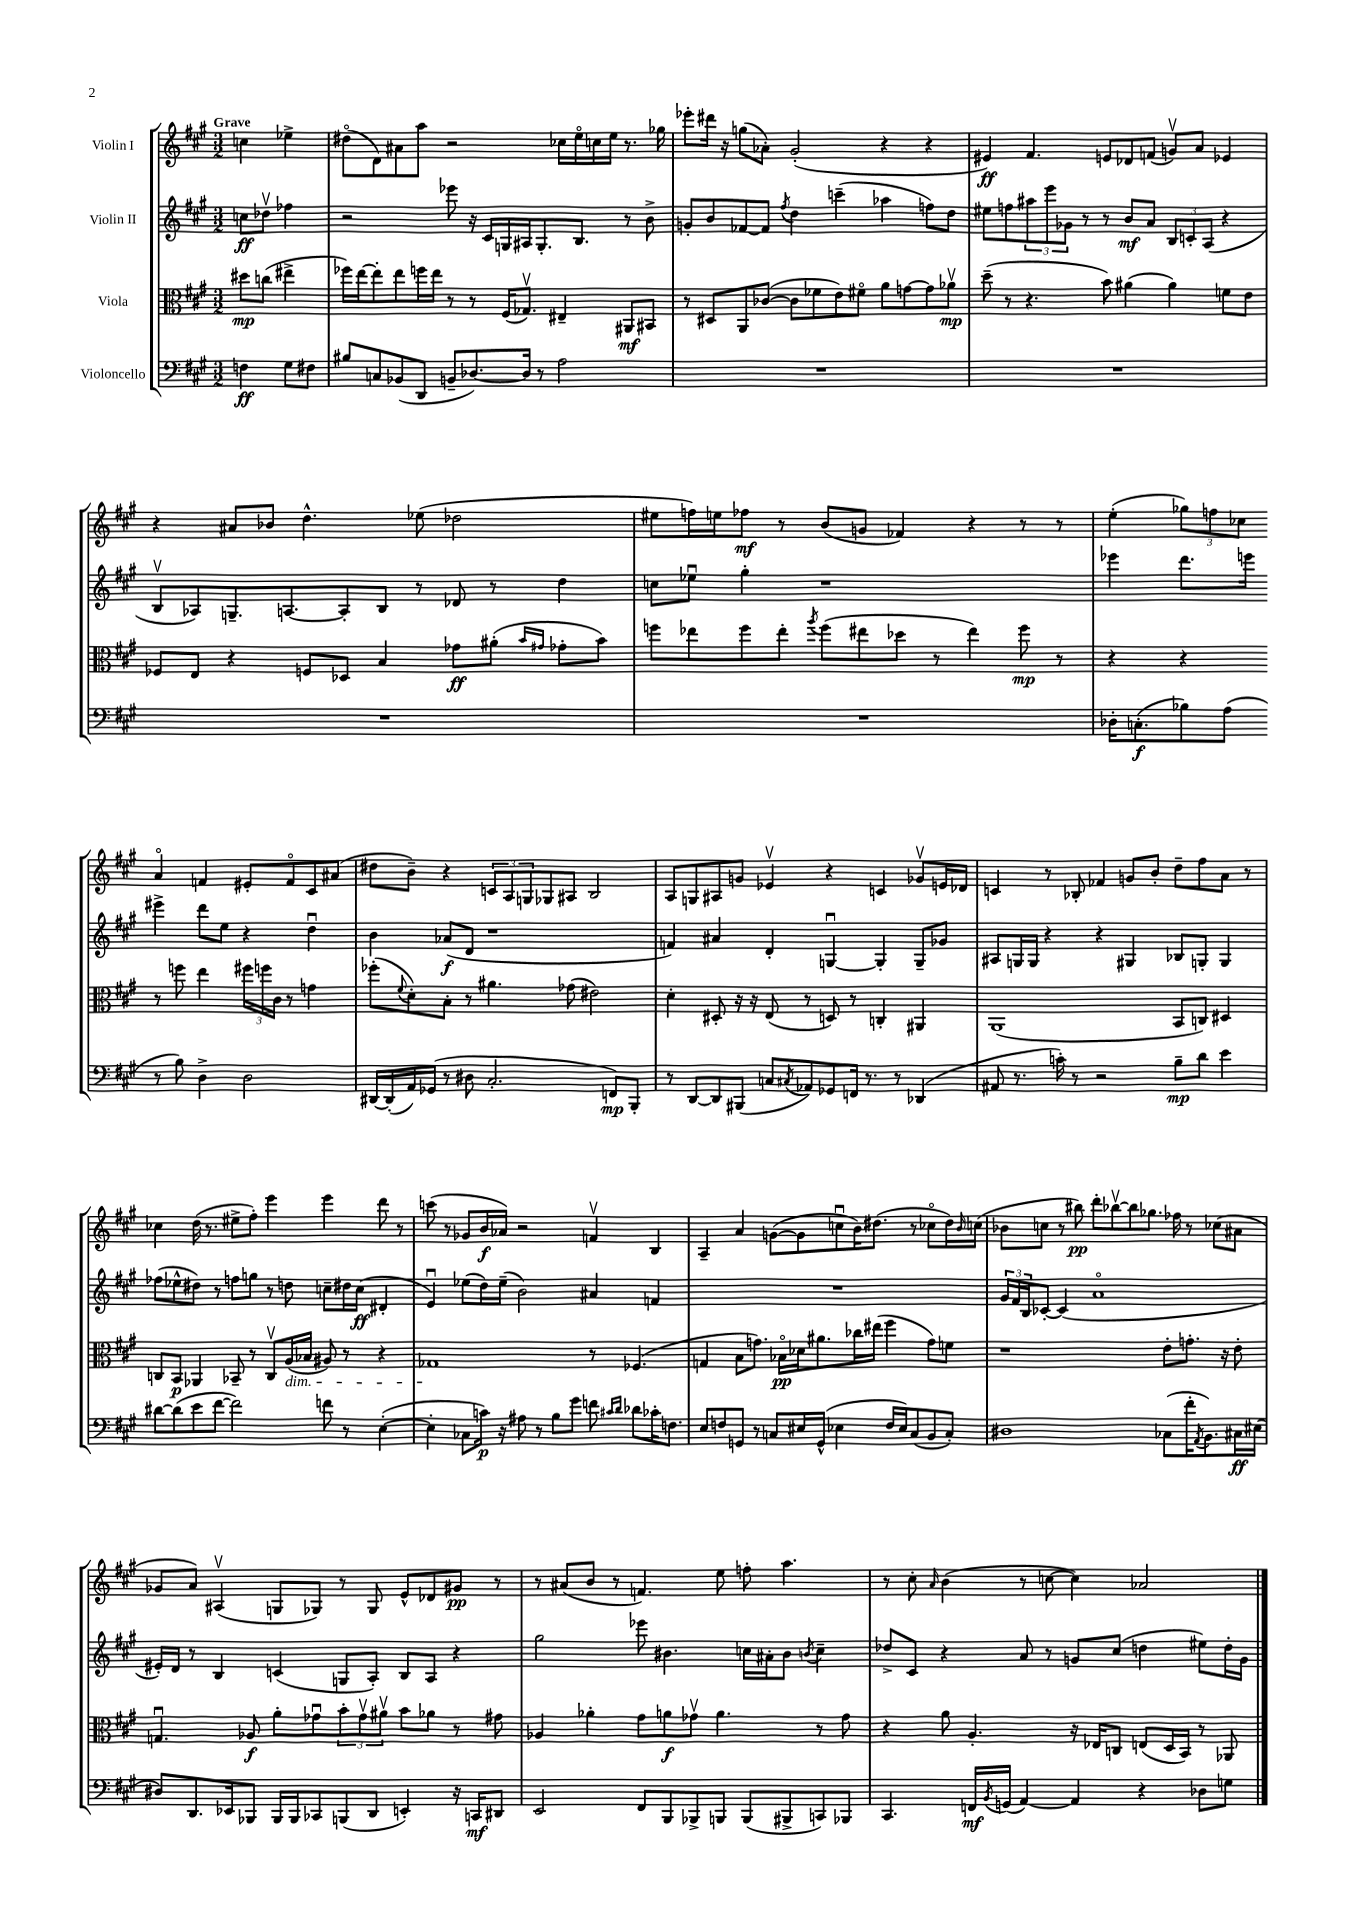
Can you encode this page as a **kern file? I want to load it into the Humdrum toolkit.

**kern	**kern	**kern	**kern
*staff4	*staff3	*staff2	*staff1
*clefF4	*clefC3	*clefG2	*clefG2
*k[f#c#g#]	*k[f#c#g#]	*k[f#c#g#]	*k[f#c#g#]
*M3/2	*M3/2	*M3/2	*M3/2
4F	8dd#	8cc	4cc
.	(8cc	8dd-v	.
8G#	4ee#^	4ff-	4ee-^
8F#	.	.	.
=	=	=	=
8B#	16ff-)	2r	(8dd#o
.	[16ee	.	.
8C	8ee']	.	8d)
(8BB-	8ee	.	8a#
8DD	16ff	.	8aa
.	16ee	.	.
8BB~	8r	8eee-	2r
[8.D-)	8r	16r	.
.	.	16c#	.
.	(16F#	16G	.
16D-]	8.G-v)	16A#	.
8r	.	8.G'	.
2A	4E#~	.	16cc-
.	.	8.B	16eeo
.	.	.	16cc
.	.	.	16ee
.	8AA#	8r	8.r
.	8BB#	8b^	.
.	.	.	16gg-
=	=	=	=
1.r	8r	8g'	8eee-'
.	8D#	8b	16ddd#
.	.	.	16r
.	8AA	[8f-	(8gg
.	([8c-	8f-]	8a-')
.	.	8qff#	.
.	8c-]	4dd	(2g#'
.	8f-	.	.
.	8e)	(4ccc~	.
.	8f#o	.	.
.	8a	4aa-	4r
.	[8g	.	.
.	8g]	8ff)	4r
.	8a-v	8dd	.
=	=	=	=
1.r	(8dd~	8ee#	4e#)
.	8r	8ff	.
.	4.r	12aa#	4.f#
.	.	12eee	.
.	.	12g-	.
.	.	8r	.
.	8b)	8r	8e
.	(4a#	8b	8d-
.	.	8a	(8f
.	4a#)	12B	8gv)
.	.	12c'	.
.	.	.	8a
.	.	(12A	.
.	8f	4r	4e-
.	8e	.	.
=	=	=	=
1.r	8F-	8Bv	4r
.	8E	8A-)	.
.	4r	8.G~	8a#
.	.	.	8b-
.	.	[8.A	.
.	8F	.	4.dd^^
.	8D-	8A']	.
.	4B	8B	.
.	.	8r	(8ee-
.	8g-	8d-	2dd-
.	(8a#'	8r	.
.	16qqb	.	.
.	16qqg#	.	.
.	8g-'	4dd	.
.	8b)	.	.
=	=	=	=
1.r	8ff	8cc	8ee#
.	8ee-	8ee-u	16ff)
.	.	.	16ee
.	8ff	4gg#'	8ff-
.	8ee-'	.	8r
.	8qaa	.	.
.	(8ff	1r	(8b
.	8ee#	.	8g
.	8dd-	.	4f-)
.	8r	.	.
.	4ee#)	.	4r
.	8ff	.	8r
.	8r	.	8r
=	=	=	=
16D-'	4r	4eee-	(4ee'
(8.C'	.	.	.
8B-)	4r	8.ddd	12gg-)
.	.	.	12ff
(8A	.	.	.
.	.	.	12cc-
.	.	16eee	.
8r	8r	4eee#^	4ao
8B-)	8ff	.	.
4D-^	4ee	8ddd	4f
.	.	8ee	.
2D-	24ff#	4r	8e#'
.	24ff	.	.
.	24c#	.	.
.	8r	.	8fo
.	4g	4ddu	8c#
.	.	.	(8a#
=	=	=	=
[16DD#	(8ff-'	4b	8dd#
(16DD#']	.	.	.
.	8qqf#	.	.
16AA)	8d')	.	8b~)
(16GG-	.	.	.
8r	8B'	(8a-	4r
8D#	8r	8d	.
2.C#'	4.a#	1r	12c
.	.	.	12A
.	.	.	12G
.	.	.	8G-
.	(8g-	.	8A#
.	2e#)	.	2B
8FF)	.	.	.
8BBB'	.	.	.
=	=	=	=
8r	4d'	4f)	8A
[8DD	.	.	8G
8DD]	8D#'	4a#	8A#
(8BBB#	16r	.	8g
.	16r	.	.
8C	(8E	4d'	4e-v
8qC#	.	.	.
8AA-)	8r	.	.
8GG-	8D)	[4Gu	4r
16FF	8r	.	.
8.r	.	.	.
.	4C'	4G']	4c
8r	.	.	.
(4DD-	4AA#	8G~	8g-v
.	.	8g-	16e
.	.	.	16d-
=	=	=	=
8AA#	(1AA	8A#	4c
8.r	.	16G	.
.	.	16G	.
.	.	4r	8r
16c')	.	.	.
8r	.	.	8B-'
2r	.	4r	4f-
.	.	4G#	8g
.	.	.	8b'
8B~	8BB	8B-	8dd~
8d	8C)	8G'	8ff#
4e	4D#	4G	8a
.	.	.	8r
=	=	=	=
[8d#	8C	(8ff-	4cc-
(8d#]	8BB	8ee-^^	.
8e	4AA-	8dd#)	(16dd
.	.	.	8.r
[8f#	.	8r	.
2f#])	8BB-~	8ff	8ee#^
.	8r	8gg	8ff#')
.	8Cv	8r	4eee
.	(16A	8dd	.
.	16B-	.	.
8f	8A#)	8cc~	4eee
8r	8r	16dd#	.
.	.	(16cc	.
([4E'	4r	4d#'	8ddd
.	.	.	8r
=	=	=	=
4E']	1G-	4eu)	(8ccc
.	.	.	8r
8C-	.	(8ee-	8g-
16c)	.	16dd)	16b
16r	.	(16ee-~	16a-)
8A#	.	2b)	2r
8r	.	.	.
8B	.	.	.
8g#	.	.	.
8f	8r	4a#	4fv
16qqc#	.	.	.
16qqd	.	.	.
8d-	(4.F-	.	.
16c-'	.	4f	4B
8.F	.	.	.
=	=	=	=
8E	4G	1.r	4A~
8F	.	.	.
8GG	8B	.	4a
8r	8.g)	.	.
8C	.	.	([8g
.	16B-o	.	.
16E#	16d-	.	8g]
(16GG^^	8.a#	.	.
4E-	.	.	8ccu
.	16cc-	.	16b)
.	(16ee#	.	(8.dd#
16F	4ff#	.	.
16E-)	.	.	.
(8C	.	.	8r
8BB	8g)	.	8cc-o
8C')	8f	.	16dd#)
.	.	.	16qqb
.	.	.	(16cc
=	=	=	=
1D#	1r	24g#	8b-
.	.	24f#	.
.	.	24B	.
.	.	[8c-'	8cc
.	.	(4c-]	8r
.	.	.	8bb#)
.	.	1ao	8ddd'
.	.	.	[8bb-v
.	.	.	8bb-]
.	.	.	8.gg-
(8C-	8e'	.	.
.	.	.	16ff-
16f#'	8.g'	.	8r
8qAA	.	.	.
8.BB)	.	.	.
.	.	.	(8cc-
.	16r	.	.
16C#	8e'	.	8a#
(16E#	.	.	.
=	=	=	=
8D#)	4.Gu	16e#')	8g-
.	.	16d	.
8.DD	.	8r	8a)
.	.	4B	(4A#v
16EE-	.	.	.
8BBB-	8A-	.	.
16BBB-	8a'	(4c	8G
16BBB-	.	.	.
8CC-	8g-u	.	8G-)
(8BBB	12b'	8G	8r
.	12g-v	.	.
8DD	.	8A')	8G-
.	12a#v	.	.
4EE')	8b	8B	8e^^
.	8a-	8A	8d-
16r	8r	4r	8g#
16CC	.	.	.
8DD#	8g#	.	8r
=	=	=	=
2EE	4A-	2gg#	8r
.	.	.	(8a#
.	4a-'	.	8b
.	.	.	8r
8FF#	8g#	8eee-	4.f)
8BBB	8a	4.b#	.
8BBB-^	8g-v	.	.
8BBB	4.a	.	8ee
(8BBB	.	16cc	8ff'
.	.	16a#'	.
8BBB#^	.	8b#	4.aa
.	.	8qb	.
8CC)	8r	4cc~	.
8BBB-	8g-	.	.
=	=	=	=
4.CC#	4r	8dd-^	8r
.	.	8c#	8cc#'
.	.	.	16qqa
.	8a	4r	(4b
16FF	4.A'	.	.
8qBB	.	.	.
(16GG	.	.	.
[4AA)	.	8a	8r
.	.	8r	[8cc
4AA]	16r	8g	4cc])
.	16E-	.	.
.	8C	(8cc#	.
4r	(8E	4dd	2a-
.	16D	.	.
.	16BB)	.	.
8D-	8r	8ee#)	.
8G	8AA-	16dd'	.
.	.	16g	.
==	==	==	==
*-	*-	*-	*-
